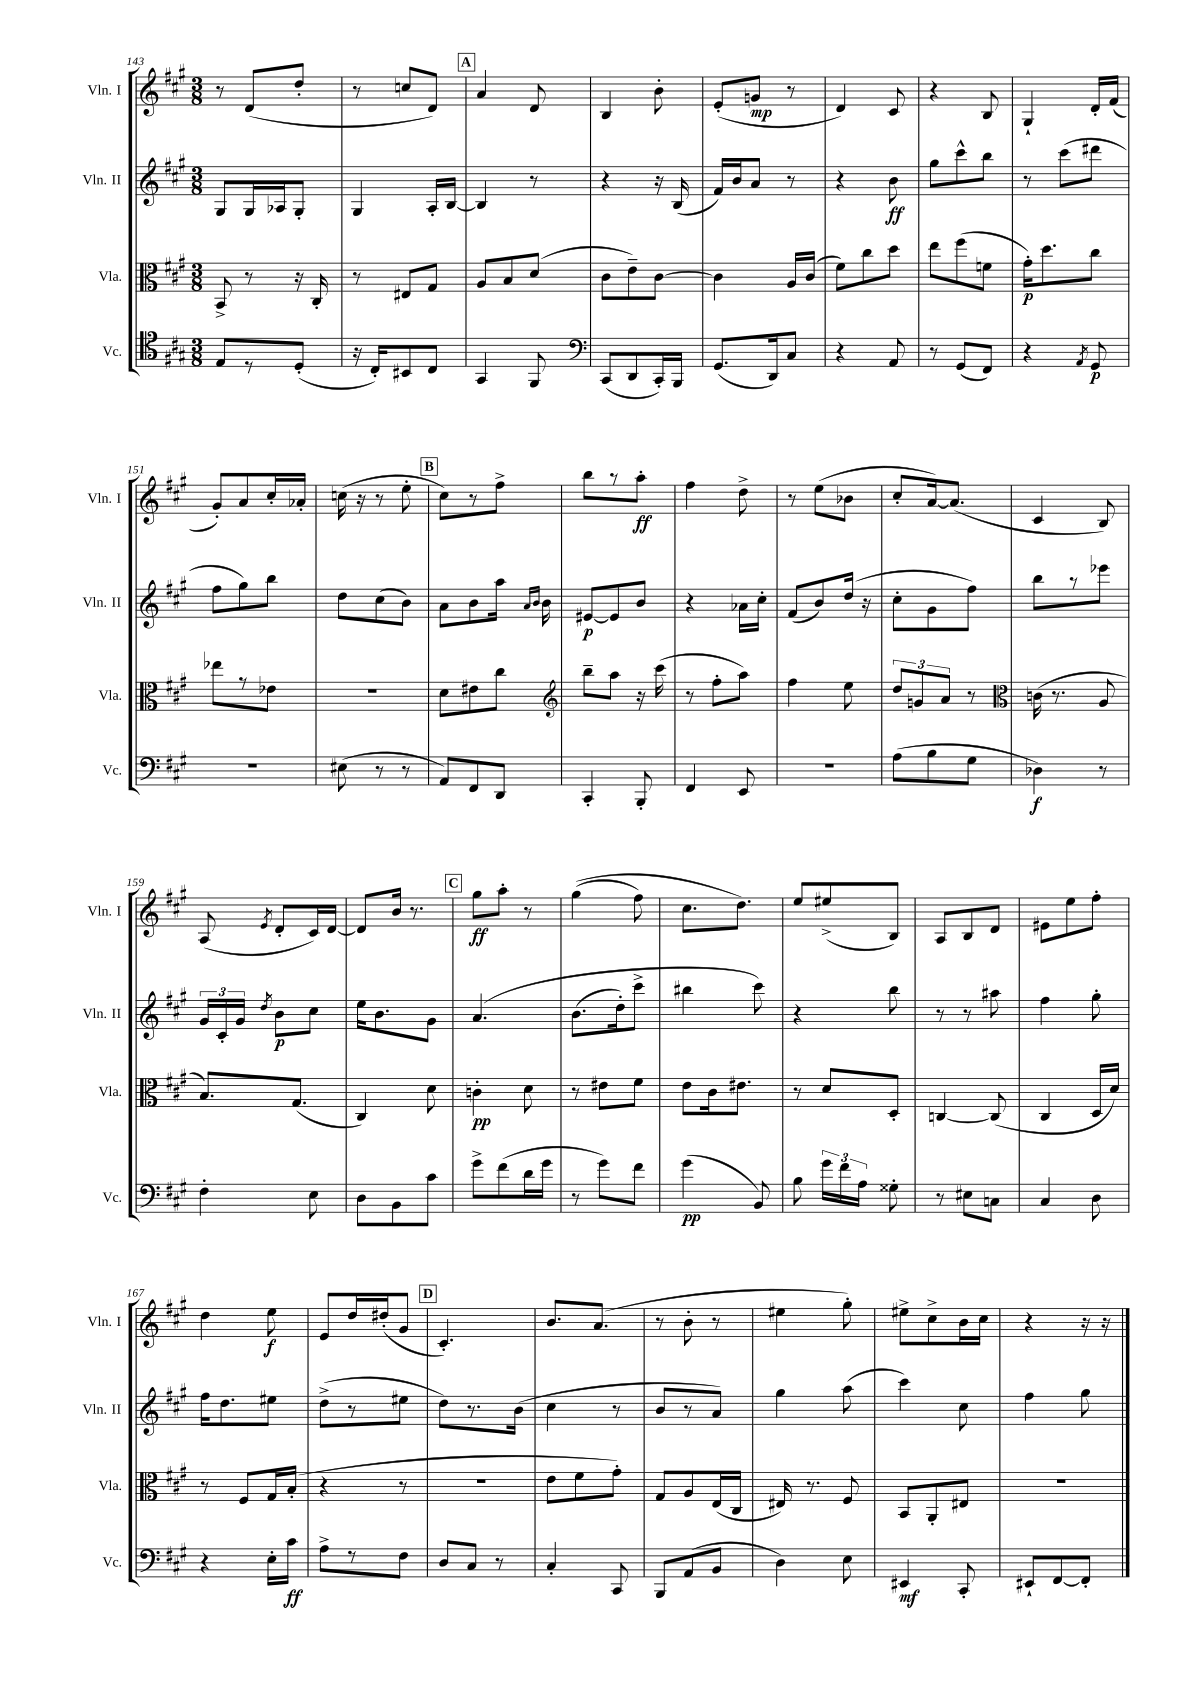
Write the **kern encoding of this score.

**kern	**dynam	**kern	**dynam	**kern	**dynam	**kern	**dynam
*part4	*part4	*part3	*part3	*part2	*part2	*part1	*part1
*staff4	*staff4	*staff3	*staff3	*staff2	*staff2	*staff1	*staff1
*I"Vc.	*	*I"Vla.	*	*I"Vln. II	*	*I"Vln. I	*
*I'Vc.	*	*I'Vla.	*	*I'Vln. II	*	*I'Vln. I	*
*clefC4	*	*clefC3	*	*clefG2	*	*clefG2	*
*k[f#c#g#]	*	*k[f#c#g#]	*	*k[f#c#g#]	*	*k[f#c#g#]	*
*M3/8	*	*M3/8	*	*M3/8	*	*M3/8	*
=143	=143	=143	=143	=143	=143	=143	=143
8E/L	.	8BB^/	.	8G#/L	.	8r	.
8r	.	8r	.	16G#/L	.	(8d/L	.
.	.	.	.	16A-X/J	.	.	.
(8D'/J	.	16r	.	8G#'/J	.	8dd'/J	.
.	.	16C#'/	.	.	.	.	.
=144	=144	=144	=144	=144	=144	=144	=144
16r	.	8r	.	4G#/	.	8r	.
16C#'/KL)	.	.	.	.	.	.	.
8BB#X/	.	8E#X/L	.	.	.	8ccn/L	.
8C#/J	.	8G#/J	.	16A'/LL	.	8d/J)	.
.	.	.	.	[16B/JJ	.	.	.
!!LO:REH:place=s1:t=A
=145	=145	=145	=145	=145	=145	=145	=145
4GG#/	.	8A/L	.	4B/]	.	4a/	.
.	.	8B/	.	.	.	.	.
8FF#/	.	(8d/J	.	8r	.	8d/	.
=146	=146	=146	=146	=146	=146	=146	=146
*clefF4	*	*	*	*	*	*	*
(8CC#/L	.	8c#\L	.	4r	.	4B/	.
8DD/	.	8e~\)	.	.	.	.	.
16CC#'/L)	.	[8c#\J	.	16r	.	8b'\	.
16BBB/JJ	.	.	.	(16B/	.	.	.
=147	=147	=147	=147	=147	=147	=147	=147
(8.GG#/L	.	4c#\]	.	16f#/LL)	.	(8e'/L	.
.	.	.	.	16b/J	.	.	.
.	.	.	.	8a/J	.	8gn/J	mp
16DD/k)	.	.	.	.	.	.	.
8C#/J	.	16A/LL	.	8r	.	8r	.
.	.	(16c#/JJ	.	.	.	.	.
=148	=148	=148	=148	=148	=148	=148	=148
4r	.	8f#\L)	.	4r	.	4d/)	.
.	.	8cc#\	.	.	.	.	.
8AA/	.	8dd\J	.	8b\	ff	8c#/	.
=149	=149	=149	=149	=149	=149	=149	=149
8r	.	8ee\L	.	8gg#\L	.	4r	.
(8GG#/L	.	(8ff#\	.	8ccc#^^\	.	.	.
8FF#/J)	.	8fn\J	.	8bb\J	.	8B/	.
=150	=150	=150	=150	=150	=150	=150	=150
4r	.	16g#'\KL)	p	8r	.	4G#`/	.
.	.	8.dd\	.	.	.	.	.
.	.	.	.	(8ccc#\L	.	.	.
8qAA/	.	.	.	.	.	.	.
8GG#/	p	8cc#\J	.	8ddd#X\J	.	16d'/LL	.
.	.	.	.	.	.	(16f#/JJ	.
!!LO:LB:g=z
=151	=151	=151	=151	=151	=151	=151	=151
4.r	.	8ee-X\L	.	8ff#\L	.	8g#'/L)	.
.	.	8r	.	8gg#\)	.	8a/	.
.	.	8e-X\J	.	8bb\J	.	16cc#'/L	.
.	.	.	.	.	.	16a-X'/JJ	.
=152	=152	=152	=152	=152	=152	=152	=152
(8E#X\	.	4.r	.	8dd\L	.	(16ccn\	.
.	.	.	.	.	.	16r	.
8r	.	.	.	(8cc#\	.	8r	.
8r	.	.	.	8b\J)	.	8ee'\	.
!!LO:REH:place=s1:t=B
=153	=153	=153	=153	=153	=153	=153	=153
8AA/L)	.	8d\L	.	8a\L	.	8cc#\L)	.
8FF#/	.	8e#X\	.	8b\	.	8r	.
8DD/J	.	8cc#\J	.	16aa\Jk	.	8ff#^\J	.
.	.	.	.	16qqa/LL	.	.	.
.	.	.	.	16qqb/JJ	.	.	.
.	.	.	.	16b\	.	.	.
=154	=154	=154	=154	=154	=154	=154	=154
*	*	*clefG2	*	*	*	*	*
4CC#'/	.	8bb~\L	.	[8e#X/L	p	8bb\L	.
.	.	8aa\J	.	8e#/]	.	8r	.
8BBB'/	.	16r	.	8b/J	.	8aa'\J	ff
.	.	(16ccc#\	.	.	.	.	.
=155	=155	=155	=155	=155	=155	=155	=155
4FF#/	.	8r	.	4r	.	4ff#\	.
.	.	8ff#'\L	.	.	.	.	.
8EE/	.	8aa\J)	.	16a-X\LL	.	8dd^\	.
.	.	.	.	16cc#'\JJ	.	.	.
=156	=156	=156	=156	=156	=156	=156	=156
4.r	.	4ff#\	.	(8f#/L	.	8r	.
.	.	.	.	8b/)	.	(8ee\L	.
.	.	8ee\	.	(16dd/Jk	.	8b-X\J	.
.	.	.	.	16r	.	.	.
=157	=157	=157	=157	=157	=157	=157	=157
(8A\L	.	12dd/L	.	8cc#'\L	.	8cc#'/L	.
.	.	12gn/	.	.	.	.	.
8B\	.	.	.	8g#\	.	[16a/k)	.
.	.	12a/J	.	.	.	.	.
.	.	.	.	.	.	(8.a/J]	.
8G#\J	.	8r	.	8ff#\J)	.	.	.
=158	=158	=158	=158	=158	=158	=158	=158
*	*	*clefC3	*	*	*	*	*
4D-X\)	f	(16cn\	.	8bb\L	.	4c#/	.
.	.	8.r	.	.	.	.	.
.	.	.	.	8r	.	.	.
8r	.	8A/	.	8eee-X\J	.	8B/)	.
!!LO:LB:g=z
=159	=159	=159	=159	=159	=159	=159	=159
4F#'\	.	8.B/L)	.	24g#/LL	.	(8A/	.
.	.	.	.	24c#'/	.	.	.
.	.	.	.	24g#/JJ	.	.	.
.	.	.	.	8qdd/	.	8qe/	.
.	.	.	.	8b\L	p	8d'/L	.
.	.	(8.G#/J	.	.	.	.	.
8E\	.	.	.	8cc#\J	.	16c#/L)	.
.	.	.	.	.	.	[16d/JJ	.
=160	=160	=160	=160	=160	=160	=160	=160
8D\L	.	4C#/)	.	16ee\KL	.	8d/L]	.
.	.	.	.	8.b\	.	.	.
8BB\	.	.	.	.	.	16b/Jk	.
.	.	.	.	.	.	8.r	.
8c#\J	.	8d\	.	8g#\J	.	.	.
!!LO:REH:place=s1:t=C
=161	=161	=161	=161	=161	=161	=161	=161
8g#^\L	.	4cn'\	pp	(4.a/	.	8gg#\L	ff
(8f#\	.	.	.	.	.	8aa'\J	.
16d\L	.	8d\	.	.	.	8r	.
16g#\JJ	.	.	.	.	.	.	.
=162	=162	=162	=162	=162	=162	=162	=162
8r	.	8r	.	(8.b\L	.	((4gg#\	.
8g#\L)	.	8e#X\L	.	.	.	.	.
.	.	.	.	16dd'\k)	.	.	.
8f#\J	.	8f#\J	.	8ccc#^\J	.	8ff#\)	.
=163	=163	=163	=163	=163	=163	=163	=163
(4g#\	pp	8e\L	.	4bb#X\	.	8.cc#\L	.
.	.	16c#\k	.	.	.	.	.
.	.	8.e#X\J	.	.	.	8.dd\J)	.
8BB/)	.	.	.	8ccc#\)	.	.	.
=164	=164	=164	=164	=164	=164	=164	=164
8B\	.	8r	.	4r	.	8ee/L	.
24g#\LL	.	8d/L	.	.	.	(8ee#X^/	.
24f#\	.	.	.	.	.	.	.
24A\JJ	.	.	.	.	.	.	.
8G##X'\	.	8D'/J	.	8bb\	.	8B/J)	.
=165	=165	=165	=165	=165	=165	=165	=165
8r	.	[4Cn/	.	8r	.	8A/L	.
8E#X\L	.	.	.	8r	.	8B/	.
8Cn\J	.	(8C/]	.	8aa#X\	.	8d/J	.
=166	=166	=166	=166	=166	=166	=166	=166
4C#/	.	4C#/	.	4ff#\	.	8e#X\L	.
.	.	.	.	.	.	8ee\	.
8D\	.	16D/LL	.	8gg#'\	.	8ff#'\J	.
.	.	16d/JJ)	.	.	.	.	.
!!LO:LB:g=z
=167	=167	=167	=167	=167	=167	=167	=167
4r	.	8r	.	16ff#\KL	.	4dd\	.
.	.	.	.	8.dd\	.	.	.
.	.	8F#/L	.	.	.	.	.
16E'\LL	.	16G#/L	.	8ee#X\J	.	8ee\	f
16c#\JJ	ff	(16B'/JJ	.	.	.	.	.
=168	=168	=168	=168	=168	=168	=168	=168
8A^\L	.	4r	.	(8dd^\L	.	8e/L	.
8r	.	.	.	8r	.	16dd/L	.
.	.	.	.	.	.	(16dd#X'/J	.
8F#\J	.	8r	.	8ee#X\J	.	8g#/J	.
!!LO:REH:place=s1:t=D
=169	=169	=169	=169	=169	=169	=169	=169
8D/L	.	4.r	.	8dd\L)	.	4.c#'/)	.
8C#/J	.	.	.	8.r	.	.	.
8r	.	.	.	.	.	.	.
.	.	.	.	(16b\Jk	.	.	.
=170	=170	=170	=170	=170	=170	=170	=170
4C#'/	.	8e\L	.	4cc#\	.	8.b/L	.
.	.	8f#\	.	.	.	.	.
.	.	.	.	.	.	(8.a/J	.
8CC#/	.	8g#'\J)	.	8r	.	.	.
=171	=171	=171	=171	=171	=171	=171	=171
8BBB/L	.	8G#/L	.	8b/L	.	8r	.
(8AA/	.	8A/	.	8r	.	8b'\	.
8BB/J	.	(16E/L	.	8a/J)	.	8r	.
.	.	16C#/JJ	.	.	.	.	.
=172	=172	=172	=172	=172	=172	=172	=172
4D\)	.	16E#X/)	.	4gg#\	.	4ee#X\	.
.	.	8.r	.	.	.	.	.
8E\	.	8F#/	.	(8aa\	.	8gg#'\)	.
=173	=173	=173	=173	=173	=173	=173	=173
4EE#X/	mf	8BB/L	.	4ccc#\)	.	8ee#X^\L	.
.	.	8AA'/	.	.	.	8cc#^\	.
8CC#'/	.	8E#X/J	.	8cc#\	.	16b\L	.
.	.	.	.	.	.	16cc#\JJ	.
=174	=174	=174	=174	=174	=174	=174	=174
8EE#X`/L	.	4.r	.	4ff#\	.	4r	.
[8FF#/	.	.	.	.	.	.	.
8FF#'/J]	.	.	.	8gg#\	.	16r	.
.	.	.	.	.	.	16r	.
==	==	==	==	==	==	==	==
*-	*-	*-	*-	*-	*-	*-	*-
